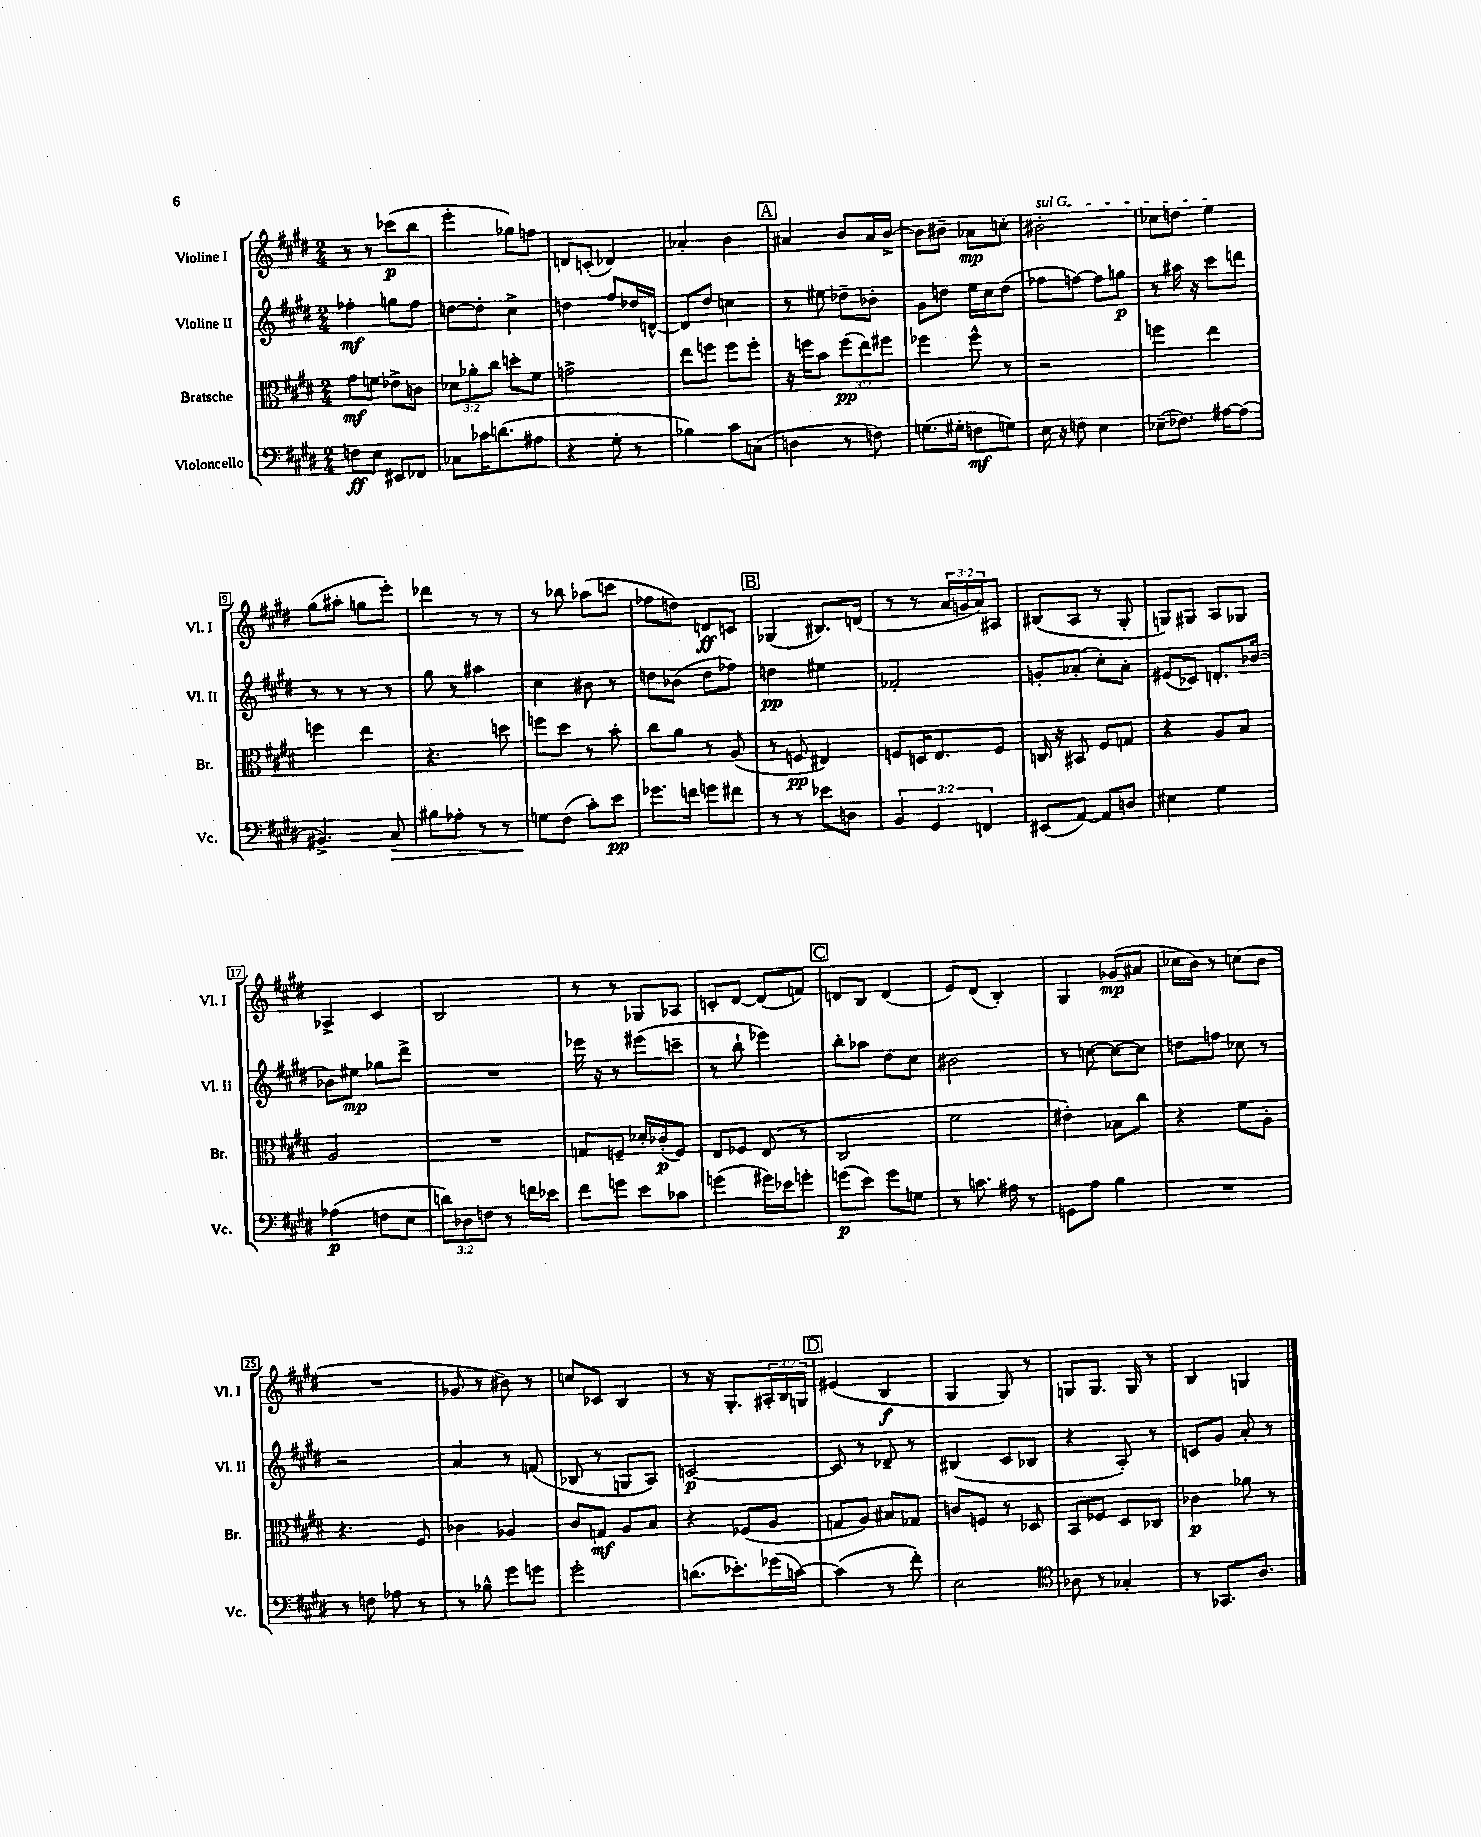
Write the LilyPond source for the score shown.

<<
\new StaffGroup <<
\new Staff = "s0" \with { instrumentName = "Violine I" shortInstrumentName = "Vl. I" } {
    \clef treble \key e \major \numericTimeSignature \time 2/4 \override Staff.TupletNumber.text = #tuplet-number::calc-fraction-text
    r8 r8 ces'''8\p( b''8 |
    e'''4-. ges''8) f''8 |
    d'8 c'8-.( des'4) |
    aes'4-. b'4 |
    \mark \markup { \box "A" } ais'4 b'8 ais'16 b'16~-> |
    b'8 bis'8-- aes'8\mp c''8-. |
    \once \override TextSpanner.bound-details.left.text = \markup { \italic "sul G" } bis'2-.\startTextSpan |
    ces''8 d''8 e''4\stopTextSpan |
    gis''8( ais''8-. g''8 e'''8-.) |
    des'''4 r8 r8 |
    r8 bes''8 aes''8( c'''8 |
    fes''8 d''8) d'8\ff c'8 |
    \mark \markup { \box "B" } ges4( bis8.) d'16( |
    r8 r8 \tuplet 3/2 { a'16 g'16 a'16) } ais8 |
    bis8( a8 r8 gis8-. |
    g8) gis8 a8 ges8 |
    aes4-> cis'4 |
    b2 |
    r8 r8 ges8 aes8 |
    c'8-. dis'8~ dis'8( f'8) |
    \mark \markup { \box "C" } d'8 b8 d'4( |
    e'8) dis'8( b4-.) |
    gis4 ges'8\mp( ais'8 |
    ces''16 b'16) r8 c''8( b'8 |
    R2 |
    ges'8 r8 bis'8) r8 |
    c''8 ces'8 b4 |
    r8 r16 gis8.-. \tuplet 3/2 { ais16-. b16 g16 } |
    \mark \markup { \box "D" } eis'4( b4\f |
    gis4 gis8) r8 |
    g8 g8. g16 r8 |
    b4 g4 \bar "|." |
}
\new Staff = "s1" \with { instrumentName = "Violine II" shortInstrumentName = "Vl. II" } {
    \clef treble \key e \major \numericTimeSignature \time 2/4
    fes''4-.\mf g''8 fes''8 |
    d''8~ d''8-. cis''4-> |
    d''4 fis''8 des''16 d'16~-^ |
    d'8 dis''8 c''4 |
    \mark \markup { \box "A" } r8 eis''8 des''8-- bes'8-. |
    gis'8 d''8 e''16 cis''16 d''8( |
    fes''8 f''8~) f''8 g''8\p |
    r8 ais''16 r16 cis'''8 d'''8 |
    r8 r8 r8 r8 |
    gis''8 r8 ais''4 |
    cis''4 bis'8 r8 |
    d''8 bes'8( d''8 fes''8) |
    \mark \markup { \box "B" } d''4\pp eis''4 |
    fes'2-. |
    g'8-. aes'8-.( cis''8-.) aes'8-. |
    eis'8( ces'8) d'8.-. bes'16~ |
    bes'8 eis''8\mp ges''8 dis'''8-> |
    R2 |
    ees'''16 r16 r8 eis'''8( c'''8-- |
    r8 b''8-! ees'''4) |
    \mark \markup { \box "C" } b''8-. aes''8 dis''8 cis''8 |
    bis'2 |
    r8 c''8~ c''8~ c''8 |
    d''8 f''8 ces''8 r8 |
    r2 |
    a'4 r8 f'8( |
    bes8 r8 g8 a8) |
    c'2~\p |
    \mark \markup { \box "D" } c'8 r8 des'8-- r8 |
    bis4( cis'8 bes8 |
    r4 a8-.) r8 |
    c'8 gis'8 a'8-. r8 \bar "|." |
}
\new Staff = "s2" \with { instrumentName = "Bratsche" shortInstrumentName = "Br." } {
    \clef alto \key e \major \numericTimeSignature \time 2/4 \override Staff.TupletNumber.text = #tuplet-number::calc-fraction-text
    gis'8\mf f'8 ees'8-> c'8 |
    \tuplet 3/2 { des'8 aes'8-. cis''8 } d''8-. fis'8 |
    g'2-> |
    e''8 f''8 f''8 f''8-. |
    \mark \markup { \box "A" } r16 f''16 b'8 \tuplet 3/2 { f''8\pp( e''8) fis''8 } |
    fes''4 fes''8-^ r8 |
    r2 |
    f''4 e''4 |
    f''4 e''4 |
    r4. d''8 |
    f''8 dis''8 r8 b'8-. |
    cis''8 a'8 r8 a8( |
    \mark \markup { \box "B" } r8 f8\pp eis4) |
    f8 d16 e8. f8 |
    c16 r16 bis,8 fis8 g8 |
    r4 a8 b8 |
    a2 |
    R2 |
    g8 f8-- des'16-. ces'16-.\p( f8) |
    e8 fes8 e8( r8 |
    \mark \markup { \box "C" } cis2 |
    fis'2 |
    eis'4-.) bes8 cis''8 |
    r4 fis'8 a8-. |
    r4. fis8 |
    ces'4 aes4 |
    cis'8 g8\mf a8 b8 |
    r4 fes8( a8 |
    \mark \markup { \box "D" } g8 a8) bis8 ges8 |
    c'8 f8 r8 des8 |
    b,8 fes8 dis8 ces8 |
    ces'4\p aes'8 r8 \bar "|." |
}
\new Staff = "s3" \with { instrumentName = "Violoncello" shortInstrumentName = "Vc." } {
    \clef bass \key e \major \numericTimeSignature \time 2/4 \override Staff.TupletNumber.text = #tuplet-number::calc-fraction-text
    f8\ff e8 eis,8 fes,8 |
    ces8 ces'16 d'8.( ais8 |
    r4 gis8-. r8 |
    bes4) cis'8 c8( |
    \mark \markup { \box "A" } d4 r8 f8) |
    g8.( gis16-. f8\mf g8) |
    e16 r16 f8 e4 |
    ees8--( fes8.) ais16~ ais8( |
    bis,4.->) cis8\> |
    bis8 aes8-. r8 r8 |
    g8\! fis8( cis'8-.) e'8\pp |
    ges'8. f'16 g'8 fis'8 |
    \mark \markup { \box "B" } r8 r8 ees'8 d8 |
    \tuplet 3/2 { b,4 gis,4 f,4 } |
    eis,8( a,8~) a,8 d8 |
    eis4 gis4 |
    aes4\p( f8 e8 |
    \tuplet 3/2 { d'8) des8 f8 } r8 f'16 ees'16 |
    fis'8 g'8 e'8 ces'8 |
    g'4( gis'16) ees'16 g'8-. |
    \mark \markup { \box "C" } g'8\p( e'8) g'8 g8 |
    r8 c'8. ais16 r8 |
    g,8 a8 b4 |
    R2 |
    r8 f8 aes8 r8 |
    r8 bes8-^ gis'8 g'8 |
    gis'2-. |
    d'8.( ees'8.-.) ges'16( c'16~) |
    \mark \markup { \box "D" } c'4( r8 fis'8-.) |
    e2 |
    \clef tenor aes8 r8 ges4-. |
    r8 ges,8. a8. \bar "|." |
}
>>
>>
\layout { \context { \Score \override BarNumber.stencil = #(make-stencil-boxer 0.1 0.3 ly:text-interface::print) } }
